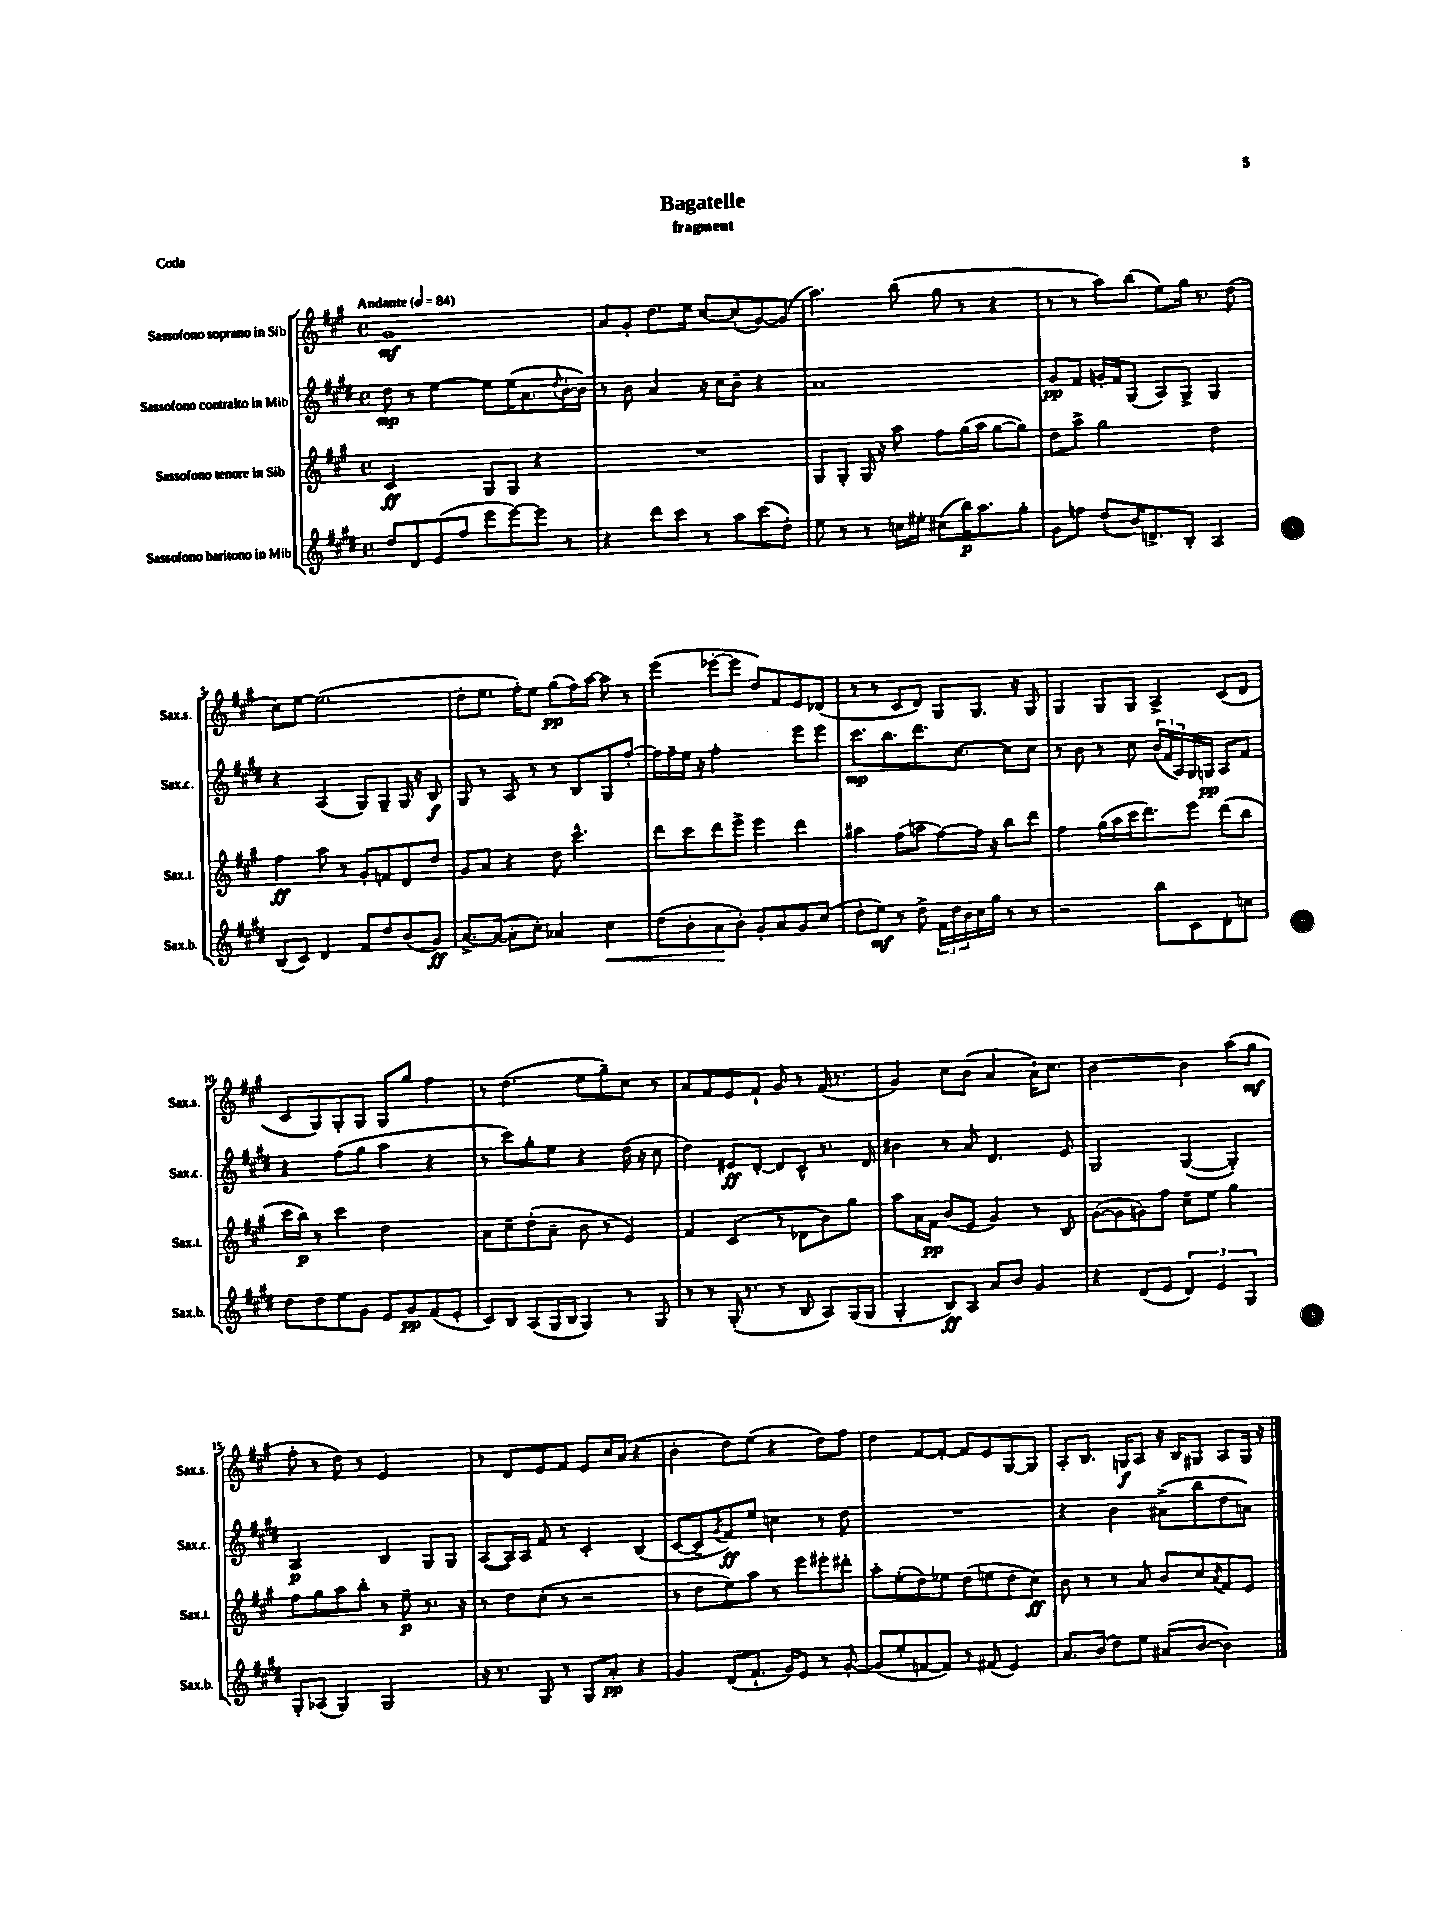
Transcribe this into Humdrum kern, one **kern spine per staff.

**kern	**kern	**kern	**kern
*staff4	*staff3	*staff2	*staff1
*clefG2	*clefG2	*clefG2	*clefG2
*k[f#c#g#d#]	*k[f#c#g#]	*k[f#c#g#d#]	*k[f#c#g#]
*M4/4	*M4/4	*M4/4	*M4/4
*met(c)	*met(c)	*met(c)	*met(c)
*MM84	*MM84	*MM84	*MM84
8dd#/L	2c#/	8dd#\	1g#
8d#/	.	8r	.
(8e/	.	[4ee\	.
8ff#/J	.	.	.
8eee\L	8G#/L	8ee\]L	.
[8eee\)	8G#/J	(16ee\K	.
.	.	8.a\	.
8eee\]J	4r	.	.
.	.	8qqdd#/	.
8r	.	[16b'\L	.
.	.	16b\]JJ)	.
=	=	=	=
4r	1r	8r	8a/L
.	.	8b\	8g#'/J
8ddd#\L	.	4a/	8.dd\L
8ccc#\J	.	.	.
.	.	.	16ee\Jk
8r	.	16r	[8cc#/L
.	.	16cc#\LK	.
8aa\L	.	8b~\J	(8cc#'/]
(8ccc#\	.	4r	[8g#/)
8dd#'\J)	.	.	(8g#/]J
=	=	=	=
8ee\	8G#/L	1a	4.aa\)
8r	8G#'/J	.	.
8r	16G#/	.	.
.	16r	.	.
16cc\LL	8aa\	.	(8bb\
16ee#'\JJ	.	.	.
(8cc#\L	8ff#\L	.	8gg#\
16bb\K)	(16gg#\L	.	8r
8.aa\	16aa\JJ	.	.
.	[8gg#\L	.	4r
8gg#'\J	8gg#\]J)	.	.
=	=	=	=
8g#\L	8dd\L	8g#/L	8r
8ff\J	8aa^\J	8f#/J	8r
(8dd#'/L	2gg#\	16g'/LL	8aa\L)
.	.	16f#/J	.
16b/K)	.	(8G#/J	(8bb\J
8.d^/	.	.	.
.	.	8A/L)	8ee\L)
8B'/J	.	8G#^/J	16gg#\Jk
.	.	.	8.r
4A/	4dd\	4G#/	.
.	.	.	(8dd\
=	=	=	=
(8B/L	4ff#\	4r	8cc#\L)
8c#/J)	.	.	[8ee\J
4d#/	8aa\	(4A/	(2.ee\]
.	8r	.	.
8f#/L	8g#'/L	8G#/L)	.
8dd#/	8f/	8G#~/J	.
(8b/	8d/	16G#/	.
.	.	16r	.
8g#/J)	8dd/J	8B/	.
=	=	=	=
[8.a^/L	8g#/L	8G#/	8dd'\L
.	8a/J	8r	8.ee\J
(16a/_Jk	.	.	.
8a'\]L	4r	8A/	.
.	.	.	16ff#'\LK)
8cc#'\J)	.	8r	8ee\J
4a-/	8dd\	8r	(8gg#\L
.	4.ccc#^^\	8B/L	16ff#\L)
.	.	.	[16aa\JJ
4cc#\	.	8G#/	8aa\]
.	.	[8ff#'/J	8r
=	=	=	=
(8dd#\L	8ddd\L	16ff#\]LL	(4eee\
.	.	16ff#~\	.
8b'\	8ccc#\	16ee\JJ	.
.	.	16r	.
8a\	8ddd\	2ff#'\	[8eee-'\L
8b'\J)	8eee^\J	.	8eee-\]J
8g#'/L	4eee\	.	8dd/L)
8a/	.	.	8f#/
8g#/	4ddd\	8eee\L	8e/
(8cc#/J	.	8eee\J	(8d-/J
=	=	=	=
8dd#'\L	4aa#\	8.ccc#\L	8r
8ee\J)	.	.	8r
.	.	8.bb\	.
8r	(8ff#\L	.	8c#/L
8dd#^\	8aa\J	8.ddd#\	8d/J)
24f#\LL	[8ff#\L)	.	8G#/L
24dd#\	.	.	.
.	.	[8.cc#\J	.
24b\	.	.	.
16cc#\	16ff#\]Jk	.	8.G#/J
16gg#\JJ	16r	.	.
8r	8bb\L	8cc#\]L	.
.	.	.	16r
8r	8ddd\J	8cc#\J	8G#/
=	=	=	=
2r	4ff#\	8r	4G#/
.	.	8b\	.
.	(16gg#\LL	8r	8G#/L
.	16aa\	.	.
.	16ccc#\J	8cc#\	8G#/J
.	8.ddd\)	.	.
8bb\L	.	(24b/LL	4A^/
.	.	24f#/	.
.	.	24A/)	.
8c#\	8eee\J	16G#/	.
.	.	16G/JJ	.
8d#'\	(8ddd\L	8A/L	(8c#/L
8cc\J	8bb\J	8f#/J	8d/J
=	=	=	=
8dd#\L	16ccc#\LL	4r	8c#/L
.	16bb\JJ)	.	.
8dd#\	8r	.	8G#/)
8ee\	4ccc#\	(8ff#\L	8G#'/
8g#\J	.	8gg#\J	8G#/J
8e/L	2dd\	4aa\	8G#/L
8g#/	.	.	8gg#/J
(8f#/	.	4r	4ff#\
8e'/J	.	.	.
=	=	=	=
8c#/L)	8a\L	8r	8r
8B/J	8cc#~\	8ccc#\L)	(4.dd\
(8A/L	(8dd'\	8gg#'\	.
16G#/L	8a~\J	8ee\J	.
16B/JJ	.	.	.
4G#/)	8b\	4r	8ee\L
.	8r	.	8gg#~\)
8r	4e/)	(16dd#\	8cc#\J
.	.	16r	.
8G#/	.	8cc#\	8r
=	=	=	=
8r	4f#/	4dd#\)	8a/L
8r	.	.	8f#/
(16G#'/	(4c#/	8e#/L	8e/
8.r	.	.	.
.	.	[8d#'/J	8f#`/J
8r	8r	8d#/]L	8g#/
8B/	8d-\L	8c#^^/J	8r
8A/L)	8b\)	8.r	(16f#/
.	.	.	8.r
(16G#/L	8gg#\J	.	.
16G#/JJ	.	16d#/	.
=	=	=	=
4G#'/	8aa\L	4b#\	4g#/)
.	16a\L	.	.
.	16f#\JJ	.	.
8B/L)	(8b/L	8r	8cc#\L
8A/J	8e/J	8a/	(8b\J
8a/L	4g#/)	4.d#/	4a/
8b/J	.	.	.
4g#/	8r	.	16a`\LK)
.	.	.	8.cc#\J
.	8B/	8e/	.
=	=	=	=
4r	([8g#\L	2G#/	[2b\
.	8g#\]	.	.
(8d#/L	8g\)	.	.
8e/J	8ff#\J	.	.
6d#/)	8cc#~\L	([4G#/	4b\]
.	8ee\J	.	.
6e/	.	.	.
.	4gg#\	4G#'/])	(8aa\L
6G#/	.	.	.
.	.	.	8gg#\J
=	=	=	=
8G#'/L	8ff#\L	2A/	8ff#'\
(8A-/J	8gg#\	.	8r
4G#/)	8aa\	.	8dd\)
.	8bb'\J	.	8r
2G#/	8r	4B/	2e/
.	8ee~\	.	.
.	8.r	8G#/L	.
.	.	8G#/J	.
.	16r	.	.
=	=	=	=
16r	8r	([8A/L	8r
8.r	.	.	.
.	8dd\L	16A/]L)	8d/L
.	.	16A/JJ	.
8G#/	(8cc#'\J	8f#/	8e/
8r	8r	8r	8f#/J
8G#/L	2r	4c#'/	8e/L
8a'/J	.	.	16cc#/L
.	.	.	(16a/JJ
4r	.	(4B/	4r
=	=	=	=
4g#/	8r	[8c#/L	4b'\
.	8dd\L	8c#~/]	.
.	.	8qg#/	.
(8d#/L	8ee\)	8f#/)	8dd\L)
8.f#`/J	8aa\J	8ee/J	(8ee\J
.	8r	4cc\	4r
16g#/LK)	.	.	.
8e/J	8eee\L	.	.
8r	8eee#'\	8r	8dd\L)
[8g#'/	8ddd#'\J	8dd#\	8ff#\J
=	=	=	=
(8g#/]L	8aa'\L	1r	4dd\
8ee'/	(8ee'\	.	.
[8f/	8dd\)	.	[8f#/L
8f/]J)	8ee-\J	.	8f#'/_J
8r	(8dd\L	.	8f#/]L
(8f#/	8ee\	.	8e/
4e/)	8dd\	.	[8G#/
.	8cc#\J)	.	8G#/]J
=	=	=	=
8.a/L	8b\	4r	8A'/L
.	8r	.	8.B/J
(16b/Jk	.	.	.
8dd#\L)	8r	4b\	.
.	.	.	16G/LK
8ee\J	8a/	.	8A/J
(8a#/L	8b/L	(8a#^\L	16r
.	.	.	16B/LK
[8b/J	8cc#/	8bb\	8G#/J
.	8qa/	.	.
4b\])	8f#/	8dd#\	8A/L
.	8e/J	8a\J)	16G#/Jk
.	.	.	16r
==	==	==	==
*-	*-	*-	*-
